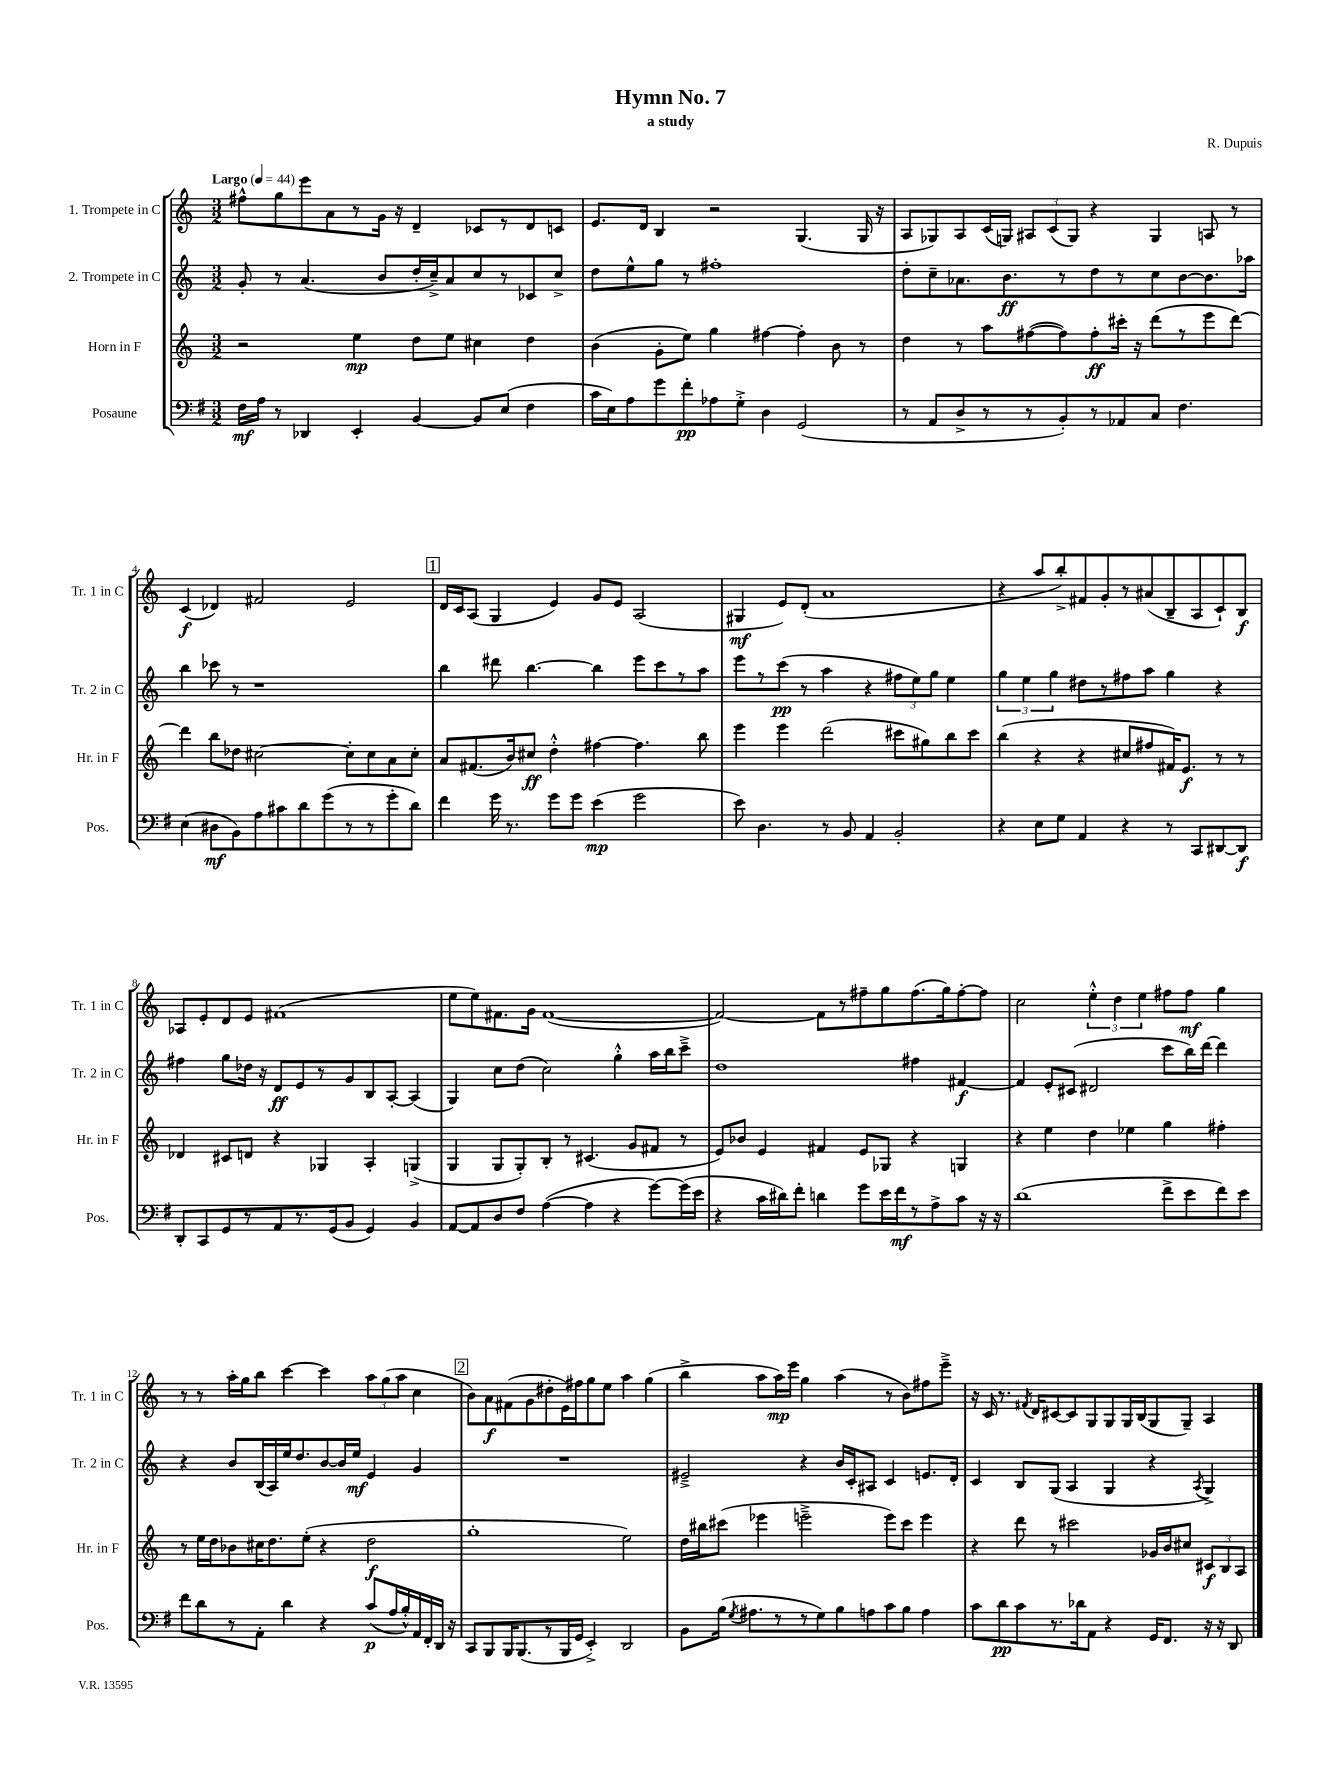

**kern	**kern	**kern	**kern
*staff4	*staff3	*staff2	*staff1
*clefF4	*clefG2	*clefG2	*clefG2
*k[f#]	*k[]	*k[]	*k[]
*M3/2	*M3/2	*M3/2	*M3/2
*MM44	*MM44	*MM44	*MM44
16F#	2r	8g'	8ff#^^
16A	.	.	.
8r	.	8r	8gg
4DD-	.	(4.a	8eee
.	.	.	8a
4EE'	4ee	.	8r
.	.	8b	16g
.	.	.	16r
[4BB	8dd	16dd'	4d~
.	.	16cc~^)	.
.	8ee	8a	.
8BB]	4cc#	8cc	8c-
(8E	.	8r	8r
4F#	4dd	8c-	8d
.	.	8cc^	8c
=	=	=	=
16c	(4b	8dd	8.e
16E)	.	.	.
8A	.	8ee^^	.
.	.	.	16d
8g	8g'	8gg	4B
8f#'	8ee)	8r	.
8A-	4gg	1ff#'	2r
8G'^	.	.	.
4D	[4ff#	.	.
(2GG	4ff#']	.	(4.G
.	8b	.	.
.	8r	.	16G
.	.	.	16r
=	=	=	=
8r	4dd	8dd'	8A
8AA	.	8cc~	8G-)
8D^	8r	8.a-	8A
8r	8aa	.	(16c
.	.	8.b	16G)
8r	([8ff#	.	12A#
.	.	.	(12c
8BB')	8ff#])	8r	.
.	.	.	12G)
8r	8ff#'	8dd	4r
8AA-	16ccc#'	8r	.
.	16r	.	.
8C	(8ddd	8cc	4G
4.F#	8r	[8b	.
.	8eee	8.b]	8A
.	[8ddd)	.	8r
.	.	16aa-	.
=	=	=	=
(4E	4ddd]	4bb	(4c
8D#	8bb	8ccc-	4d-)
8BB)	8dd-	8r	.
8A	[2cc#	1r	2f#
8c#	.	.	.
8d	.	.	.
(8g	.	.	.
8r	8cc#']	.	2e
8r	8cc#	.	.
8g'	8a	.	.
8d)	8cc#'	.	.
=	=	=	=
4f#	8a	4bb	16d
.	.	.	16c
.	(8.f#	.	(8A
16g	.	8ddd#	4G
8.r	16b)	.	.
.	8cc#	[4.bb	.
8g	4dd'^^	.	4e)
8g	.	.	.
(4e	[4ff#	4bb]	8g
.	.	.	8e
2g	4.ff#]	8eee	(2A
.	.	8ccc	.
.	.	8r	.
.	8bb	8aa	.
=	=	=	=
8e)	4eee	8eee	4G#
4.D	.	8r	.
.	4eee	(8ccc	8e)
.	.	8r	(8d'
8r	(2ddd	4aa	1a
8BB	.	.	.
4AA	.	4r	.
2BB'	8ccc#	12ff#	.
.	.	12ee)	.
.	8gg#)	.	.
.	.	12gg	.
.	8bb	4ee	.
.	8ccc#	.	.
=	=	=	=
4r	(4bb	6gg	4r
.	.	6ee	.
8E	4r	.	8aa
.	.	6gg	.
8G	.	.	8bb'^)
4AA	4r	8dd#	8f#
.	.	8r	8g'
4r	8cc#	8ff#	8r
.	8ff#	8aa	(8a#
8r	16f#)	4gg	8B~
.	8.e	.	.
8CC	.	.	8A
[8DD#	8r	4r	8c`)
8DD#]	8r	.	8B
=	=	=	=
8DD'	4d-	4ff#	8A-
8CC	.	.	8e'
8GG	8c#	8gg	8d
8r	8d	16dd-	8e
.	.	16r	.
8AA	4r	8d	(1f#
8.r	.	8e	.
.	4G-	8r	.
(16GG	.	.	.
8BB	.	8g	.
4GG)	4A'	8B	.
.	.	[8A'	.
4BB	(4G^	(4A]	.
=	=	=	=
[8AA	4G	4G)	8ee
8AA]	.	.	8ee)
8D	8G	8cc	8.f#
8F#	8G')	(8dd	.
.	.	.	16g
([4A	8B'	2cc)	([1f#
.	8r	.	.
4A]	(4.c#	.	.
4r	.	4gg'^^	.
.	8g	.	.
[8g)	8f#	16aa	.
.	.	16bb	.
(16g]	8r	8ccc~^	.
16e	.	.	.
=	=	=	=
4r	8e)	1dd	2f#_)
.	8b-	.	.
16c	4e	.	.
16d#)	.	.	.
8f#'	.	.	.
4d	4f#	.	8f#]
.	.	.	8r
8g	8e	.	8ff#~
16e	8G-	.	8gg
16f#	.	.	.
8r	4r	4ff#	(8.ff#
8A^	.	.	.
.	.	.	16gg)
8c	4G	[4f#	[8ff#'
16r	.	.	8ff#]
16r	.	.	.
=	=	=	=
(1d	4r	4f#]	2cc
.	4ee	8e'	.
.	.	(8c#	.
.	4dd	2d#	6ee'^^
.	.	.	6dd
.	4ee-	.	.
.	.	.	6ee
8f#^	4gg	8ccc	8ff#
8e	.	16bb)	8ff#
.	.	[16ddd	.
8f#)	4ff#'	4ddd]	4gg
8e	.	.	.
=	=	=	=
8f#	8r	4r	8r
8d	16ee	.	8r
.	16dd	.	.
8r	8b-	8b	16aa'
.	.	.	16gg
8AA'	16cc#	(16B	8bb
.	8.dd	16A)	.
4d	.	16ee	[4ccc
.	.	8.dd	.
.	(8ee'	.	.
4r	4r	[8b	4ccc]
.	.	16b]	.
.	.	16ee	.
(8c	2dd	4e	12aa
.	.	.	(12gg
16A	.	.	.
.	.	.	12aa
16B'^^)	.	.	.
16AA	.	4g	4cc
16FF#'	.	.	.
16DD	.	.	.
16r	.	.	.
=	=	=	=
8CC	1gg'	1.r	8b)
8BBB	.	.	8a
16BBB	.	.	(8f#
(8.BBB	.	.	.
.	.	.	8g
8r	.	.	8dd#'
16BBB	.	.	16e)
16GG	.	.	16ff#
4EE'^)	.	.	8gg
.	.	.	8ee
2DD	2ee)	.	4aa
.	.	.	(4gg
=	=	=	=
8BB	16dd	2e#~^	4bb^
.	16bb#	.	.
(16B	(8ccc#	.	.
8qG	.	.	.
8.A#	.	.	.
.	4eee-	.	8aa
8r	.	.	16aa)
.	.	.	16eee
8r	2eee~^	4r	4gg
8G)	.	.	.
8B	.	16b	(4aa
.	.	16c'	.
8A	.	8A#	.
8c	8eee)	4c	8r
8B	8ccc#	.	8b)
4A	4eee	8.e	8ff#
.	.	.	8eee~^
.	.	16d'	.
=	=	=	=
8c	4r	4c	16r
.	.	.	16c
8d	.	.	8.r
8c	8ddd	8B	.
.	.	.	8qf#
.	.	.	16d
8.r	8r	(8G	[8c#
.	2ccc#	4A	8c#]
16d-	.	.	.
8AA	.	.	8G
4r	.	4G	8G
.	.	.	16G
.	.	.	(16B
16GG	16g-	4r	8G
8.FF#	16b	.	.
.	8cc#	.	8G~)
.	.	8qA	.
16r	12c#	4G^)	4A
16r	.	.	.
.	12B	.	.
8DD	.	.	.
.	12A	.	.
==	==	==	==
*-	*-	*-	*-
